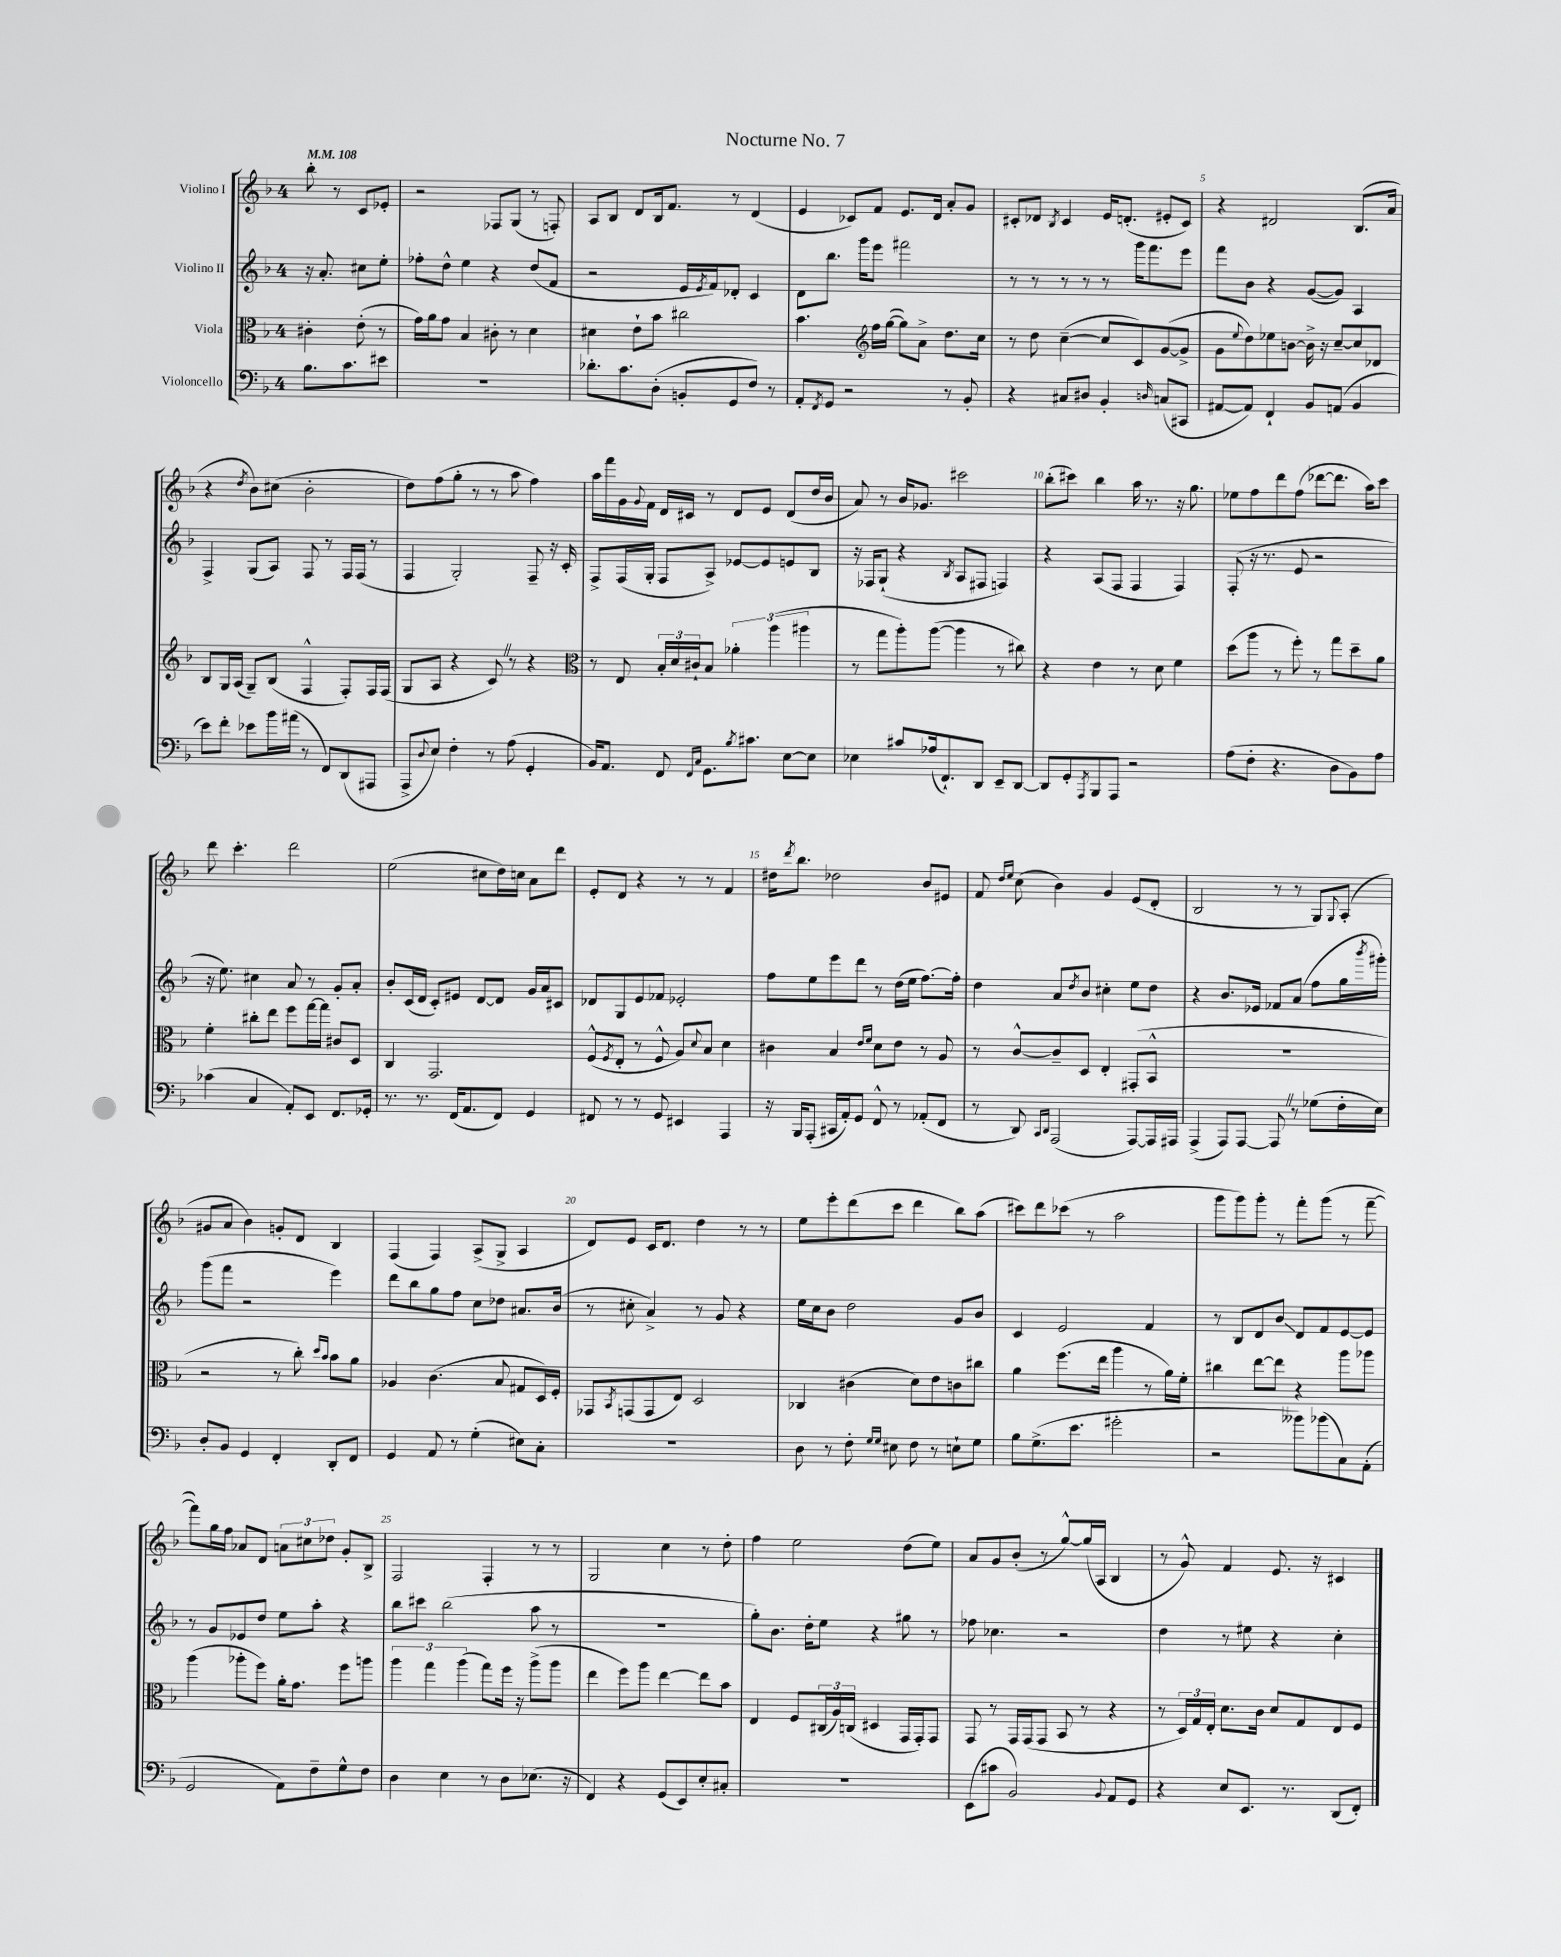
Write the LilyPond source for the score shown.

\header { title = "Nocturne No. 7" }
<<
\new StaffGroup <<
\new Staff = "s0" \with { instrumentName = "Violino I" } {
    \clef treble \key f \major \once \override Staff.TimeSignature.style = #'single-digit \time 4/4 \partial 2 \tempo 4 = 108
    bes''8-. r8 c'8 ees'8-. |
    r2 fes8 g8( r8 f8-.) |
    a8 bes8 d'8 bes16 f'8. r8 d'4( |
    e'4 ces'8) f'8 e'8. d'16 a'8-. g'8 |
    cis'8-. des'8 \acciaccatura { bes8 } cis'4 e'16 d'8.-.( eis'8-. cis'8) |
    r4 dis'2 bes8.( a'16 |
    r4 \acciaccatura { d''8 } bes'8) cis''8( bes'2-. |
    d''8) f''8( g''8-. r8 r8 a''8 f''4) |
    a''16 f'''16 g'16 \appoggiatura { g'8 } f'16 d'16 cis'16 r8 d'8 e'8 d'8( d''16 bes'16 |
    a'8) r8 bes'16 ges'8. cis'''2 |
    bes''8-.( cis'''8) bes''4 a''16 r8. r16 g''8. |
    ees''8 f''8 d'''8 f''8( des'''8~ des'''8. a''16) c'''8 |
    d'''8 c'''4.-. d'''2 |
    e''2( cis''8 d''16) c''16 a'8 d'''8 |
    e'8-. d'8 r4 r8 r8 f'4 |
    dis''16 \acciaccatura { d'''8 } bes''8. des''2 bes'8 eis'8 |
    f'8 \grace { d''16 e''16 } c''8( bes'4) g'4 e'8( d'8-. |
    bes2 r8 r8 g8) \appoggiatura { g8 } a8-.( |
    gis'8 a'8 bes'4) g'8-. d'8 bes4 |
    f4( f4) a8->( g8-> a4 |
    d'8) e'8 c'16 d'8. d''4 r8 r8 |
    e''8 e'''8-. d'''8( c'''8 d'''4 bes''8) a''8( |
    cis'''8) d'''8 ces'''8( r8 a''2 |
    g'''8 g'''8) g'''8-. r8 f'''8-. g'''8( r8 f'''8~-- |
    f'''8) g''16 f''16 aes'8 d'8 \tuplet 3/2 { a'8 cis''8 des''8 } g'8-. bes8-> |
    f2 f4-. r8 r8 |
    g2 c''4 r8 d''8-. |
    f''4 e''2 d''8( e''8) |
    a'8 g'8 bes'8-.( r8 g''8~-^) g''16( a16 bes4 |
    r8 g'8-^) f'4 e'8. r16 cis'4 \bar "|." |
}
\new Staff = "s1" \with { instrumentName = "Violino II" } {
    \clef treble \key f \major \once \override Staff.TimeSignature.style = #'single-digit \time 4/4 \partial 2
    r16 a'8.-. cis''8 e''8-. |
    fes''8-. d''8-^ e''4 r4 d''8( f'8 |
    r2 e'16 \acciaccatura { e'8 } f'16) des'8-. c'4 |
    d'8 bes''8. g'''16 e'''8 fis'''2 |
    r8 r8 r8 r8 r8 g'''16 f'''8. e'''8 |
    f'''8 bes'8 r4 g'8~( g'8) a4 |
    f4-> g8( a8) f8 r8 f16 f16( r8 |
    f4 g2-.) f8-- r16 c'16-. |
    f8-> f16( g16-. f8 a8->) ees'8~ ees'8 e'8 bes8 |
    r16 fes16 g8-!( r4 \acciaccatura { bes8 } a8 fis8 f4) |
    r4 a8( f8 f4 f4) |
    f8-.( r16 r8. e'8 r2 |
    r16 e''8.) cis''4 a'8 r8 g'8-. a'8-. |
    bes'8-. c'16( d'16 c'8-.) eis'8 d'8~ d'8 g'16 a'16 cis'8 |
    des'8 g8 e'8 fes'8 ees'2-. |
    f''8 e''8 e'''8 d'''8 r8 d''16( e''16 f''8.~) f''16-. |
    d''4 a'8 \acciaccatura { d''8 } bes'8 cis''4-. e''8 d''8 |
    r4 bes'8. ees'16 fes'8 a'8( f''8 g''16 \acciaccatura { bes'''8 } gis'''16-.) |
    g'''8( f'''8 r2 e'''4) |
    d'''8 bes''8 g''8 f''8 c''8 des''8 ais'8. bes'16( |
    r8 cis''8-. a'4->) r8 g'8 r4 |
    e''16 c''16 bes'8 d''2 g'8 bes'8 |
    c'4 e'2 f'4 |
    r8 bes8 d'8 bes'8\glissando d'8 f'8 e'8~ e'8 |
    r8 g'8 ees'8 d''8 e''8 a''8-. r4 |
    bes''8 cis'''8 bes''2( a''8 r8 |
    R1 |
    g''8-.) bes'8. d''16-. e''8 r4 gis''8 r8 |
    fes''8 ces''4. r2 |
    d''4 r8 eis''8 r4 c''4-. \bar "|." |
}
\new Staff = "s2" \with { instrumentName = "Viola" } {
    \clef alto \key f \major \once \override Staff.TimeSignature.style = #'single-digit \time 4/4 \partial 2
    cis'4-. e'8-.( r8 |
    g'16) a'16 g'8 bes4 cis'8-. r8 d'4 |
    dis'4 e'8-! bes'8 cis''2 |
    bes'4. \clef treble f''16 g''16~( g''8) a'8-> d''8. c''16 |
    r8 d''8 c''4~--( c''8 c'8) g'8~( g'8-> |
    g'8 \appoggiatura { e''8 } d''8) ees''8 b'8~ b'16-> r16 c''8~-- c''8 des'8 |
    bes8 g16 a16( g8--) bes8( f4-^ f8-.) f16 f16( |
    g8 a8 r4 c'8) \once \override BreathingSign.text = \markup { \musicglyph "scripts.caesura.straight" } \breathe r8 r4 |
    \clef alto r8 e8 \tuplet 3/2 { bes16-. d'16 cis'16-! } bes8 \tuplet 3/2 { aes'4-. a''4( ais''4 } |
    r8 g''8 a''8-.) a''8~( a''4 r8 cis''8) |
    r4 e'4 r8 d'8 f'4 |
    d''8( a''8 r8 f''8-.) r8 g''8 d''8-- a'8 |
    f'4-. cis''8-. e''8 f''8 g''16~ g''16 cis'8 d8 |
    c4 g,2. |
    f8-^( \acciaccatura { f8 } e8-. r8 f8-^ a8) \appoggiatura { d'8 } bes8 d'4 |
    cis'4 bes4 \grace { e'16 f'16 } d'8 e'8 r8 a8 |
    r8 c'8~-^ c'8-- d8 e4-. gis,8-.( bes,8-^ |
    R1 |
    r2 r8 c''8-.) \grace { d''16 bes'16 } bes'8 a'8 |
    aes4 c'4.( bes8 gis8 d16) f16-. |
    ges,8 \acciaccatura { bes,8 } g,8( g,8 e8) d2 |
    ces4 cis'4( d'8) e'8 c'8 cis''8 |
    a'4 f''8.( e''16 a''4 r8 a'16) f'16-. |
    cis''4 e''8~ e''8 r4 a''8 aes''8 |
    a''4( aes''8-. f''8) a'16-. g'8. f''8 a''8 |
    \tuplet 3/2 { a''4 g''4 a''4( } g''8) f''16 r16 a''8->( a''8 |
    e''4 f''8) a''8 e''4~ e''8 bes'8 |
    e4 f8 \tuplet 3/2 { cis16( a16) c16( } dis4 g,16 g,16-.) g,8 |
    g,8 r8 g,16 g,16( g,8 bes,8 r8 r4 |
    r8 \tuplet 3/2 { d16) g16 e16-. } d'8. c'16 d'8 g8 e8 f8 \bar "|." |
}
\new Staff = "s3" \with { instrumentName = "Violoncello" } {
    \clef bass \key f \major \once \override Staff.TimeSignature.style = #'single-digit \time 4/4 \partial 2
    bes8. c'8. eis'8 |
    R1 |
    des'8.-. c'8. d8-.( b,8-. g,8 f8) r8 |
    a,8-. \acciaccatura { f,8 } g,8 r2 r8 bes,8-. |
    r4 cis8 dis8 bes,4-. \grace { d16 } c8( cis,8 |
    ais,8~ ais,8) f,4-! bes,8 a,8( bes,4 |
    e'8) f'8-. ees'8 bes'16 ais'16( r8 f,8) d,8( ais,,8 |
    a,,8-> \appoggiatura { d8 } e8) f4-. r8 a8( g,4-. |
    bes,16) a,8. f,8 \grace { f,16 c16 } g,8. \acciaccatura { bes8 } cis'8. e8~ e8 |
    ees4 cis'8 aes16( f,8.-!) d,8 e,8-- d,8~ |
    d,8 g,8-. \acciaccatura { a,,8 } bes,,8 a,,8 r2 |
    a8( f8-. r4. d8 bes,8) a8 |
    ces'4( c4 a,8-.) e,8 f,8. ges,16-. |
    r8. r8. f,16( a,8. f,8) g,4 |
    fis,8 r8 r8 g,8 eis,4 a,,4 |
    r16 bes,,16 a,,8-.( cis,16 a,16-.) g,8 f,8-^ r8 aes,8-.( f,8 |
    r8 d,8) \grace { c,16 d,16 } a,,2( a,,8~) a,,16 ais,,16 |
    a,,4->( a,,8) a,,8~ a,,8 \once \override BreathingSign.text = \markup { \musicglyph "scripts.caesura.straight" } \breathe r8 ges8( f16-. e16) |
    d8-. bes,8 g,4 f,4-. d,8-. f,8 |
    g,4 a,8 r8 g4-.( eis8) c8-. |
    R1 |
    d8 r8 f8-. \grace { g16 g16 } eis8 f8 r8 e8-! g8 |
    bes8 g8.->( e'8. gis'2-. |
    r2 beses'8) bes'8( c8) a,8-.( |
    g,2 a,8) f8-- g8-^ f8 |
    d4 e4 r8 d8 ees8.( r16 |
    f,4) r4 g,8( e,8) e8-. cis8-. |
    R1 |
    e,8( cis'8 bes,2) \appoggiatura { bes,8 } a,8 g,8 |
    r4 e8 e,8. r8. d,8( f,8-.) \bar "|." |
}
>>
>>
\layout { \context { \Score \override BarNumber.break-visibility = ##(#f #t #t) barNumberVisibility = #(every-nth-bar-number-visible 5) } }
